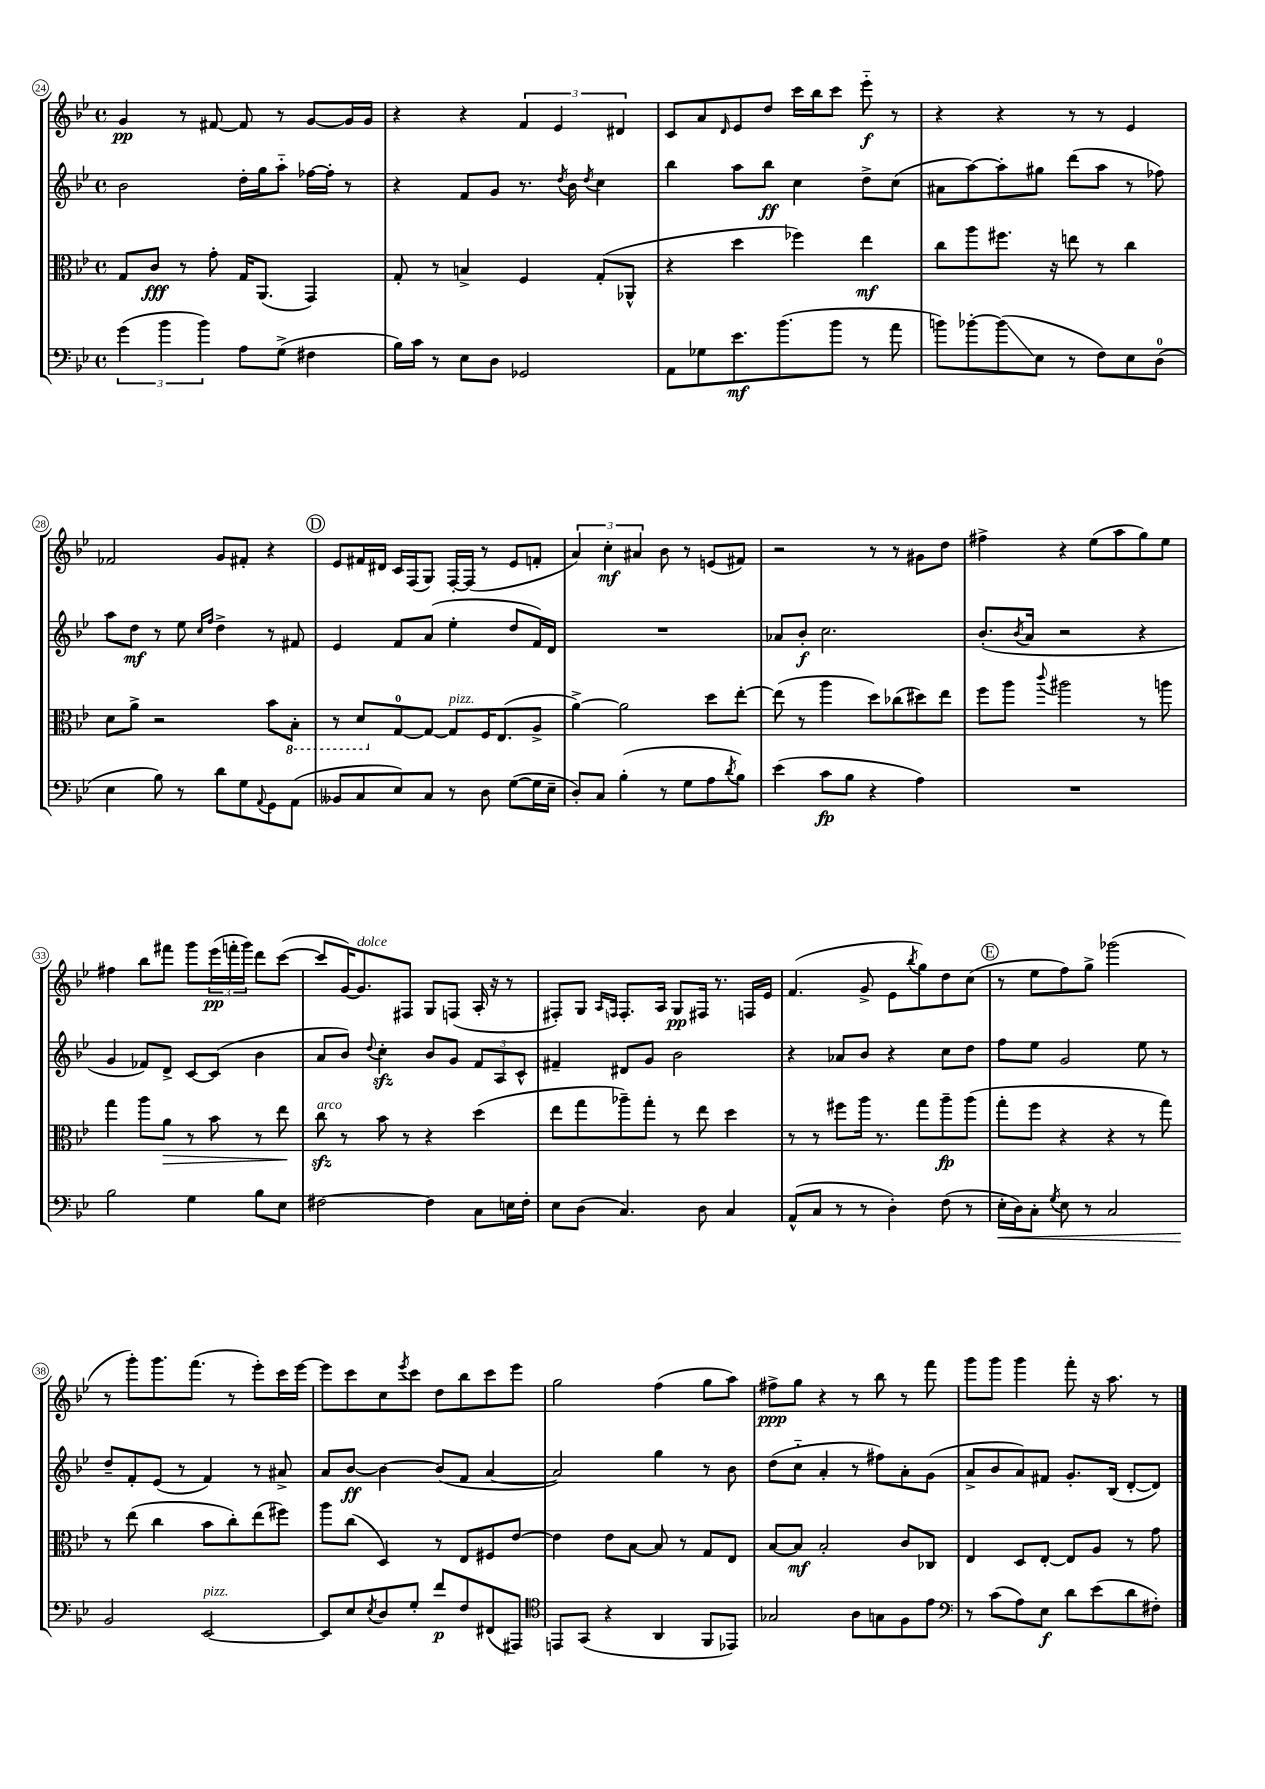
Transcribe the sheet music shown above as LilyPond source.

<<
\new StaffGroup <<
\new Staff = "s0" {
    \clef treble \key bes \major \defaultTimeSignature \time 4/4
    g'4\pp r8 fis'8~ fis'8 r8 g'8~ g'16 g'16 |
    r4 r4 \tuplet 3/2 { f'4 ees'4 dis'4 } |
    c'8 a'8 \grace { d'16 } ees'8 d''8 c'''16 bes''16 c'''8 ees'''8-_\f r8 |
    r4 r4 r8 r8 ees'4 |
    fes'2 g'8 fis'8-. r4 |
    \mark \markup { \circle "D" } ees'8 fis'16 dis'16 c'16 f16( g8) f16~-. f16( r8 ees'8 f'8-. |
    \tuplet 3/2 { a'4) c''4-.\mf ais'4 } bes'8 r8 e'8( fis'8) |
    r2 r8 r8 gis'8 d''8 |
    fis''4-> r4 ees''8( a''8 g''8) ees''8 |
    fis''4 bes''8 fis'''8 g'''8 \tuplet 3/2 { ees'''16\pp( f'''16-. g'''16) } d'''8 c'''8~( |
    c'''8 g'16~) g'8.^\markup { \italic "dolce" } fis8 g8 f8( a16-. r16 r8 |
    fis8-.) g8 \grace { a16 f16 } f8.-. a16 g8\pp fis16 r8. f16 ees'16 |
    f'4.( g'8-> ees'8 \acciaccatura { bes''8 } g''8) d''8 c''8( |
    \mark \markup { \circle "E" } r8 ees''8 f''8) g''8-> ges'''2( |
    r8 g'''8-.) g'''8. f'''8.( r8 ees'''8-.) c'''16 ees'''16~ |
    ees'''8 c'''8 c''8 \acciaccatura { ees'''8 } c'''8 d''8 bes''8 c'''8 ees'''8 |
    g''2 f''4( g''8 a''8) |
    fis''8->\ppp g''8 r4 r8 bes''8 r8 f'''8 |
    g'''8 g'''8 g'''4 f'''8-. r16 a''8. r8 \bar "|." |
}
\new Staff = "s1" {
    \clef treble \key bes \major \defaultTimeSignature \time 4/4
    bes'2 d''16-. g''16 a''8-_ fes''16~ fes''16-. r8 |
    r4 f'8 g'8 r8. \acciaccatura { d''8 } bes'16 \acciaccatura { d''8 } c''4 |
    bes''4 a''8 bes''8\ff c''4 d''8-> c''8( |
    ais'8 a''8~) a''8-. gis''8 d'''8( a''8 r8 fes''8) |
    a''8 d''8\mf r8 ees''8 \grace { c''16 f''16 } d''4-> r8 fis'8 |
    \mark \markup { \circle "D" } ees'4 f'8 a'8( ees''4-. d''8 f'16) d'16 |
    R1 |
    aes'8 bes'8-.\f c''2. |
    bes'8.-.( \acciaccatura { bes'8 } a'16 r2 r4 |
    g'4 fes'8) d'8-> c'8~ c'8( bes'4 |
    a'8 bes'8) \appoggiatura { d''8 } c''4-.\sfz bes'8 g'8 \tuplet 3/2 { f'8 a8 c'8-^ } |
    fis'4-- dis'8 g'8 bes'2 |
    r4 aes'8 bes'8 r4 c''8 d''8 |
    \mark \markup { \circle "E" } f''8 ees''8 g'2 ees''8 r8 |
    d''8-- f'8-. ees'8( r8 f'4) r8 ais'8-> |
    a'8 bes'8~\ff bes'4~ bes'8( f'8 a'4~ |
    a'2) g''4 r8 bes'8 |
    d''8( c''8-_ a'4-. r8 fis''8) a'8-. g'8( |
    a'8-> bes'8 a'8) fis'8 g'8.-. bes16( d'8~-. d'8) \bar "|." |
}
\new Staff = "s2" {
    \clef alto \key bes \major \defaultTimeSignature \time 4/4
    g8 c'8\fff r8 g'8-. g16 a,8.( g,4) |
    g8-. r8 b4-> f4 g8-.( aes,8-^ |
    r4 d''4 fes''4) ees''4\mf |
    c''8 a''8 fis''8. r16 e''8 r8 c''4 |
    d'8 a'8-> r2 bes'8 \ottava #-1 bes,8-. |
    \mark \markup { \circle "D" } r8 d8 \ottava #0 g8-0~ g8~ g8^\markup { \italic "pizz." } f16 ees8.( a8-> |
    a'4~->) a'2 d''8 ees''8~-. |
    ees''8( r8 a''4 d''8) ces''8( dis''8) ees''8 |
    f''8 a''8 \appoggiatura { c'''8 } ais''2 r8 a''8 |
    g''4 a''8 a'8\> r8 bes'8 r8 ees''8\! |
    c''8\sfz^\markup { \italic "arco" } r8 bes'8 r8 r4 d''4( |
    ees''8 g''8 aes''8--) g''8-. r8 ees''8 d''4 |
    r8 r8 fis''8 a''16 r8. g''8 a''8--\fp a''8( |
    \mark \markup { \circle "E" } g''8-. f''8 r4 r4 r8 g''8) |
    r8 ees''8( c''4 bes'8 c''8-.) ees''8( fis''8) |
    a''8 c''8( d4) r8 ees8 fis8 ees'8~ |
    ees'4 ees'8 bes8~ bes8 r8 g8 ees8 |
    bes8~ bes8\mf bes2-. c'8 ces8 |
    ees4 d8 ees8~-. ees8 a8 r8 g'8 \bar "|." |
}
\new Staff = "s3" {
    \clef bass \key bes \major \defaultTimeSignature \time 4/4
    \tuplet 3/2 { g'4( bes'4 bes'4) } a8 g8->( fis4 |
    bes16) c'16 r8 ees8 d8 ges,2 |
    a,8 ges8 ees'8.\mf bes'8.( bes'8 r8 a'8 |
    b'8) bes'8~-. bes'8\glissando( ees8 r8 f8) ees8 d8-0( |
    ees4 bes8) r8 d'8 g8 \appoggiatura { a,8 } g,8 a,8( |
    \mark \markup { \circle "D" } beses,8 c8 ees8) c8 r8 d8 g8~( g16 ees16-- |
    d8-.) c8 bes4-.( r8 g8 a8 \acciaccatura { d'8 } bes8) |
    ees'4( c'8\fp bes8 r4 a4) |
    R1 |
    bes2 g4 bes8 ees8 |
    fis2~ fis4 c8 e16 fis16-. |
    ees8 d8( c4.) d8 c4 |
    a,8-^( c8 r8 r8 d4-.) f8( r8 |
    \mark \markup { \circle "E" } ees16-.\< d16) c8-. \acciaccatura { g8 } ees8 r8 c2 |
    bes,2\! ees,2~^\markup { \italic "pizz." } |
    ees,8 ees8 \acciaccatura { ees8 } d8 g8-. f'8\p f8 fis,8( ais,,8) |
    \clef tenor e,8 g,8( r4 a,4 f,8 ees,8) |
    ges2 a8 g8 f8 ees'8 |
    \clef bass r8 c'8( a8) ees8\f d'8 ees'8( d'8 fis8-.) \bar "|." |
}
>>
>>
\layout { \context { \Score currentBarNumber = #24 \override BarNumber.stencil = #(make-stencil-circler 0.1 0.3 ly:text-interface::print) } }
